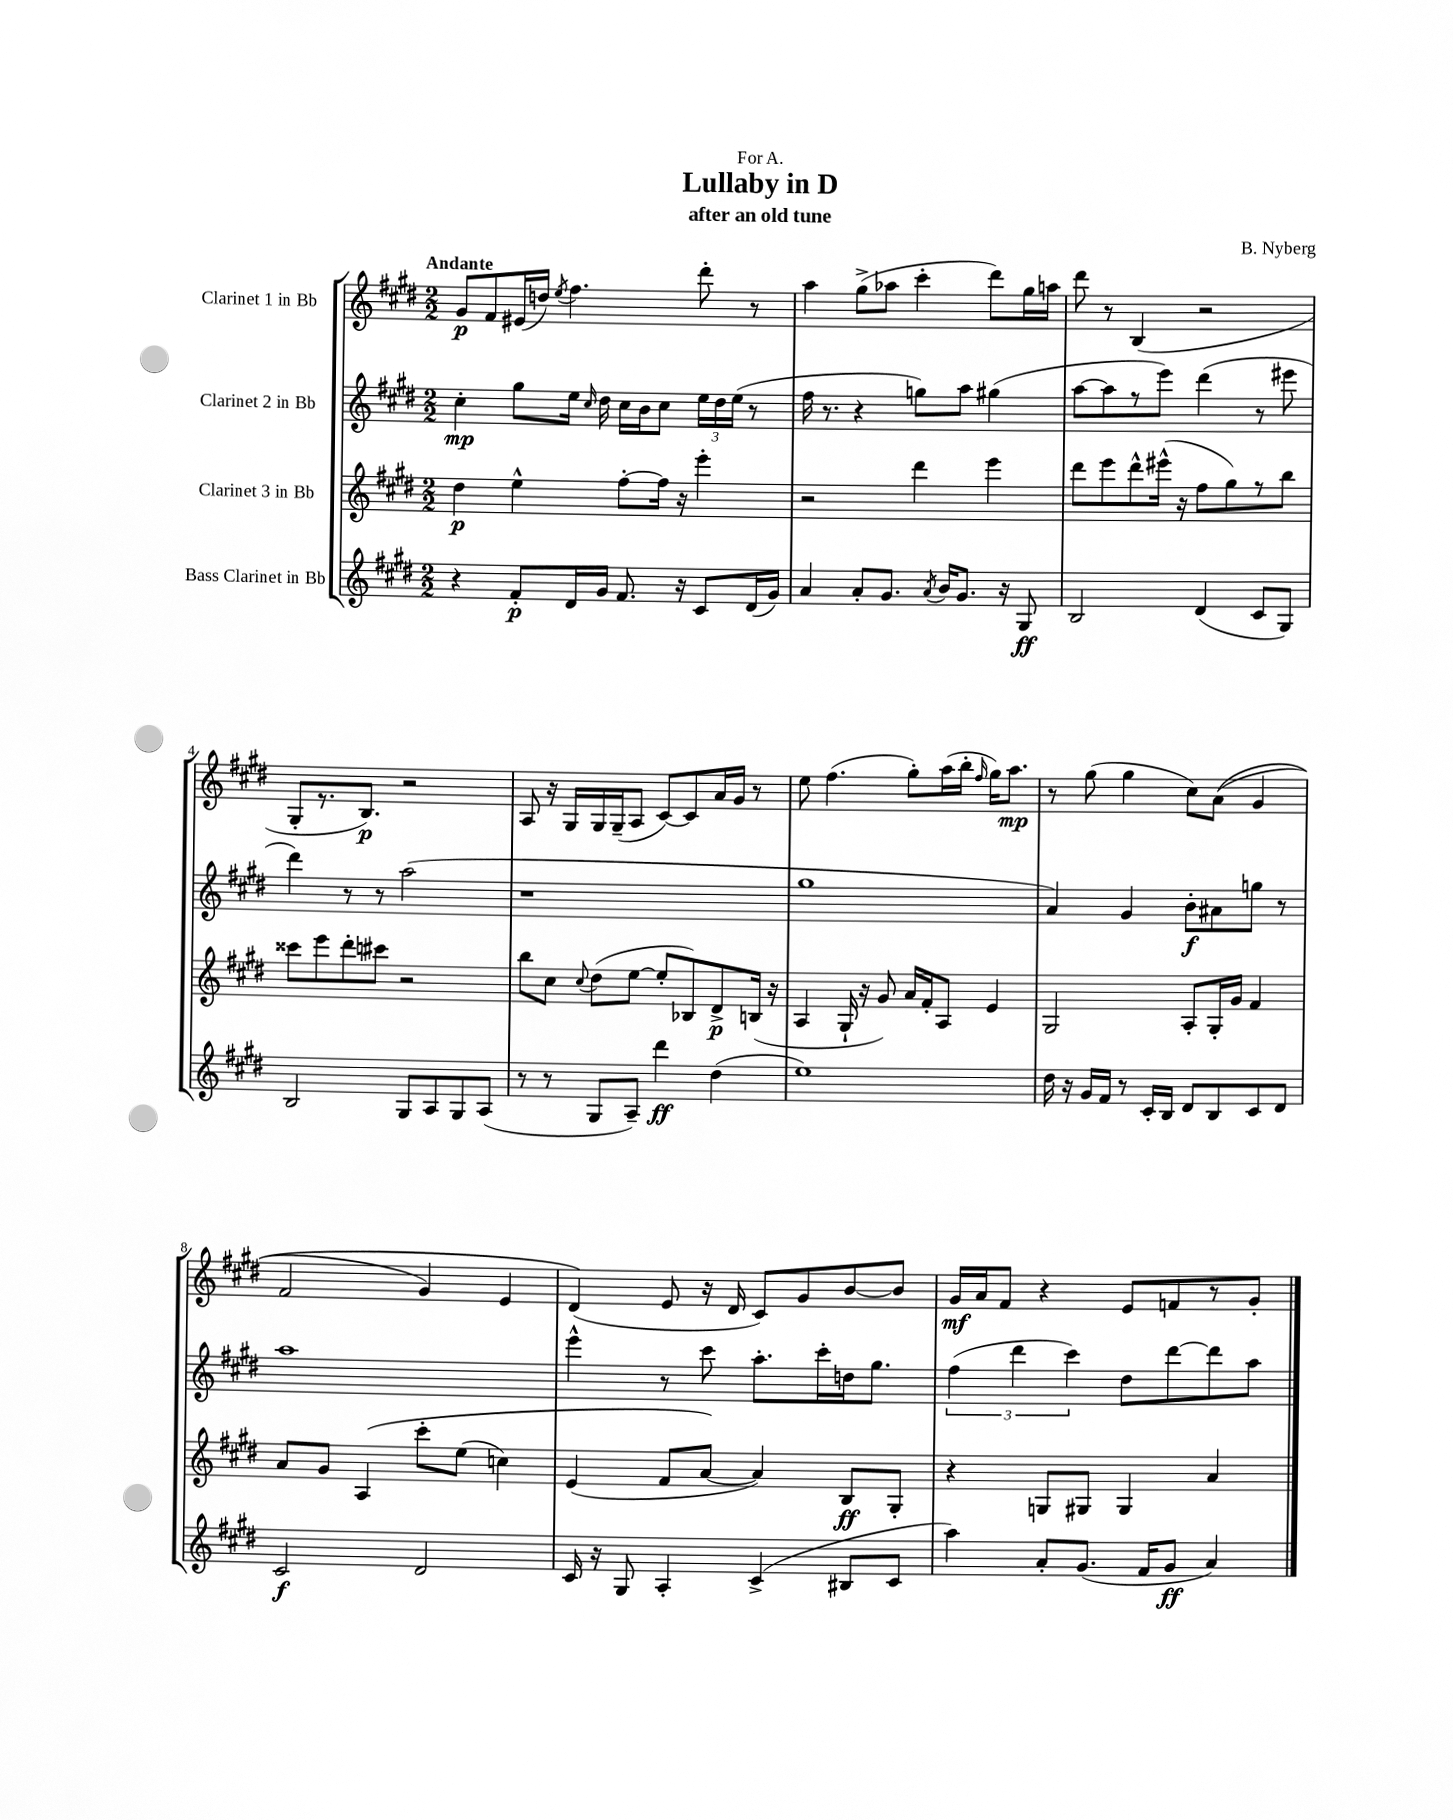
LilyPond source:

\header { title = "Lullaby in D" composer = "B. Nyberg" subtitle = "after an old tune" dedication = "For A." }
<<
\new StaffGroup <<
\new Staff = "s0" \with { instrumentName = "Clarinet 1 in Bb" } {
    \clef treble \key e \major \numericTimeSignature \time 2/2 \tempo "Andante"
    \autoBeamOff gis'8[\p fis'8 eis'16( d''16]) \acciaccatura { e''8 } fis''4. dis'''8-. r8 |
    a''4 gis''8[->( aes''8] cis'''4-. dis'''8[) gis''16 a''16] |
    dis'''8 r8 b4( r2 |
    gis8[-. r8. b8.]\p) r2 |
    a8 r16 gis16[ gis16 gis16--( a8] cis'8[~) cis'8 a'16 gis'16] r8 |
    e''8 fis''4.( gis''8[-.) a''16( b''16]-. \grace { fis''16 } gis''16[) a''8.]\mp |
    r8 gis''8( gis''4 cis''8[) a'8](\( gis'4 |
    fis'2 gis'4) e'4 |
    dis'4(\) e'8 r16 dis'16 cis'8[) gis'8 b'8~ b'8] |
    gis'16[\mf a'16 fis'8] r4 e'8[ f'8 r8 gis'8]-. \bar "|." |
}
\new Staff = "s1" \with { instrumentName = "Clarinet 2 in Bb" } {
    \clef treble \key e \major \numericTimeSignature \time 2/2
    \autoBeamOff cis''4-.\mp gis''8[ e''16] \grace { cis''16 } dis''16 cis''16[ b'16 cis''8] \tuplet 3/2 { e''16[ dis''16 e''16]( } r8 |
    fis''16 r8. r4 g''8[) a''8] gis''4( |
    a''8[~ a''8 r8 e'''8]) dis'''4( r8 eis'''8 |
    dis'''4) r8 r8 a''2( |
    r1 |
    gis''1 |
    a'4) gis'4 b'8[-.\f ais'8 g''8] r8 |
    a''1 |
    e'''4-^ r8 cis'''8 a''8.[-. cis'''16-. d''16 gis''8.] |
    \tuplet 3/2 { fis''4( dis'''4 cis'''4) } dis''8[ dis'''8~ dis'''8 a''8] \bar "|." |
}
\new Staff = "s2" \with { instrumentName = "Clarinet 3 in Bb" } {
    \clef treble \key e \major \numericTimeSignature \time 2/2
    \autoBeamOff dis''4\p e''4-^ fis''8[~-. fis''16] r16 e'''4-. |
    r2 dis'''4 e'''4 |
    dis'''8[ e'''8 dis'''8-^ eis'''16]-^( r16 fis''8[ gis''8) r8 b''8] |
    cisis'''8[ e'''8 dis'''8-. cis'''8] r2 |
    b''8[ cis''8] \appoggiatura { cis''8 } dis''8[( e''8]~ e''8[-. bes8) dis'8->\p b16]( r16 |
    a4 gis16-! r16 gis'8) a'16[ fis'16-. a8] e'4 |
    gis2 a8[-. gis16-. gis'16] fis'4 |
    a'8[ gis'8] a4\( cis'''8[-. e''8]( c''4) |
    e'4( fis'8[ a'8]~\) a'4) b8[\ff gis8]-. |
    r4 g8[ gis8] gis4 a'4 \bar "|." |
}
\new Staff = "s3" \with { instrumentName = "Bass Clarinet in Bb" } {
    \clef treble \key e \major \numericTimeSignature \time 2/2
    \autoBeamOff r4 fis'8[-.\p dis'16 gis'16] fis'8. r16 cis'8[ dis'16( gis'16]) |
    a'4 a'8[-. gis'8.] \acciaccatura { a'8 } b'16[ gis'8.] r16 gis8\ff |
    b2 dis'4( cis'8[ gis8]) |
    b2 gis8[ a8 gis8 a8]( |
    r8 r8 gis8[ a8]--) dis'''4\ff dis''4( |
    e''1) |
    dis''16 r16 gis'16[ fis'16] r8 cis'16[-. b16] dis'8[ b8 cis'8 dis'8] |
    cis'2\f dis'2 |
    cis'16 r16 gis8 a4-. cis'4->( bis8[ cis'8] |
    a''4) a'8[-. gis'8.]( fis'16[ gis'8]\ff a'4) \bar "|." |
}
>>
>>
